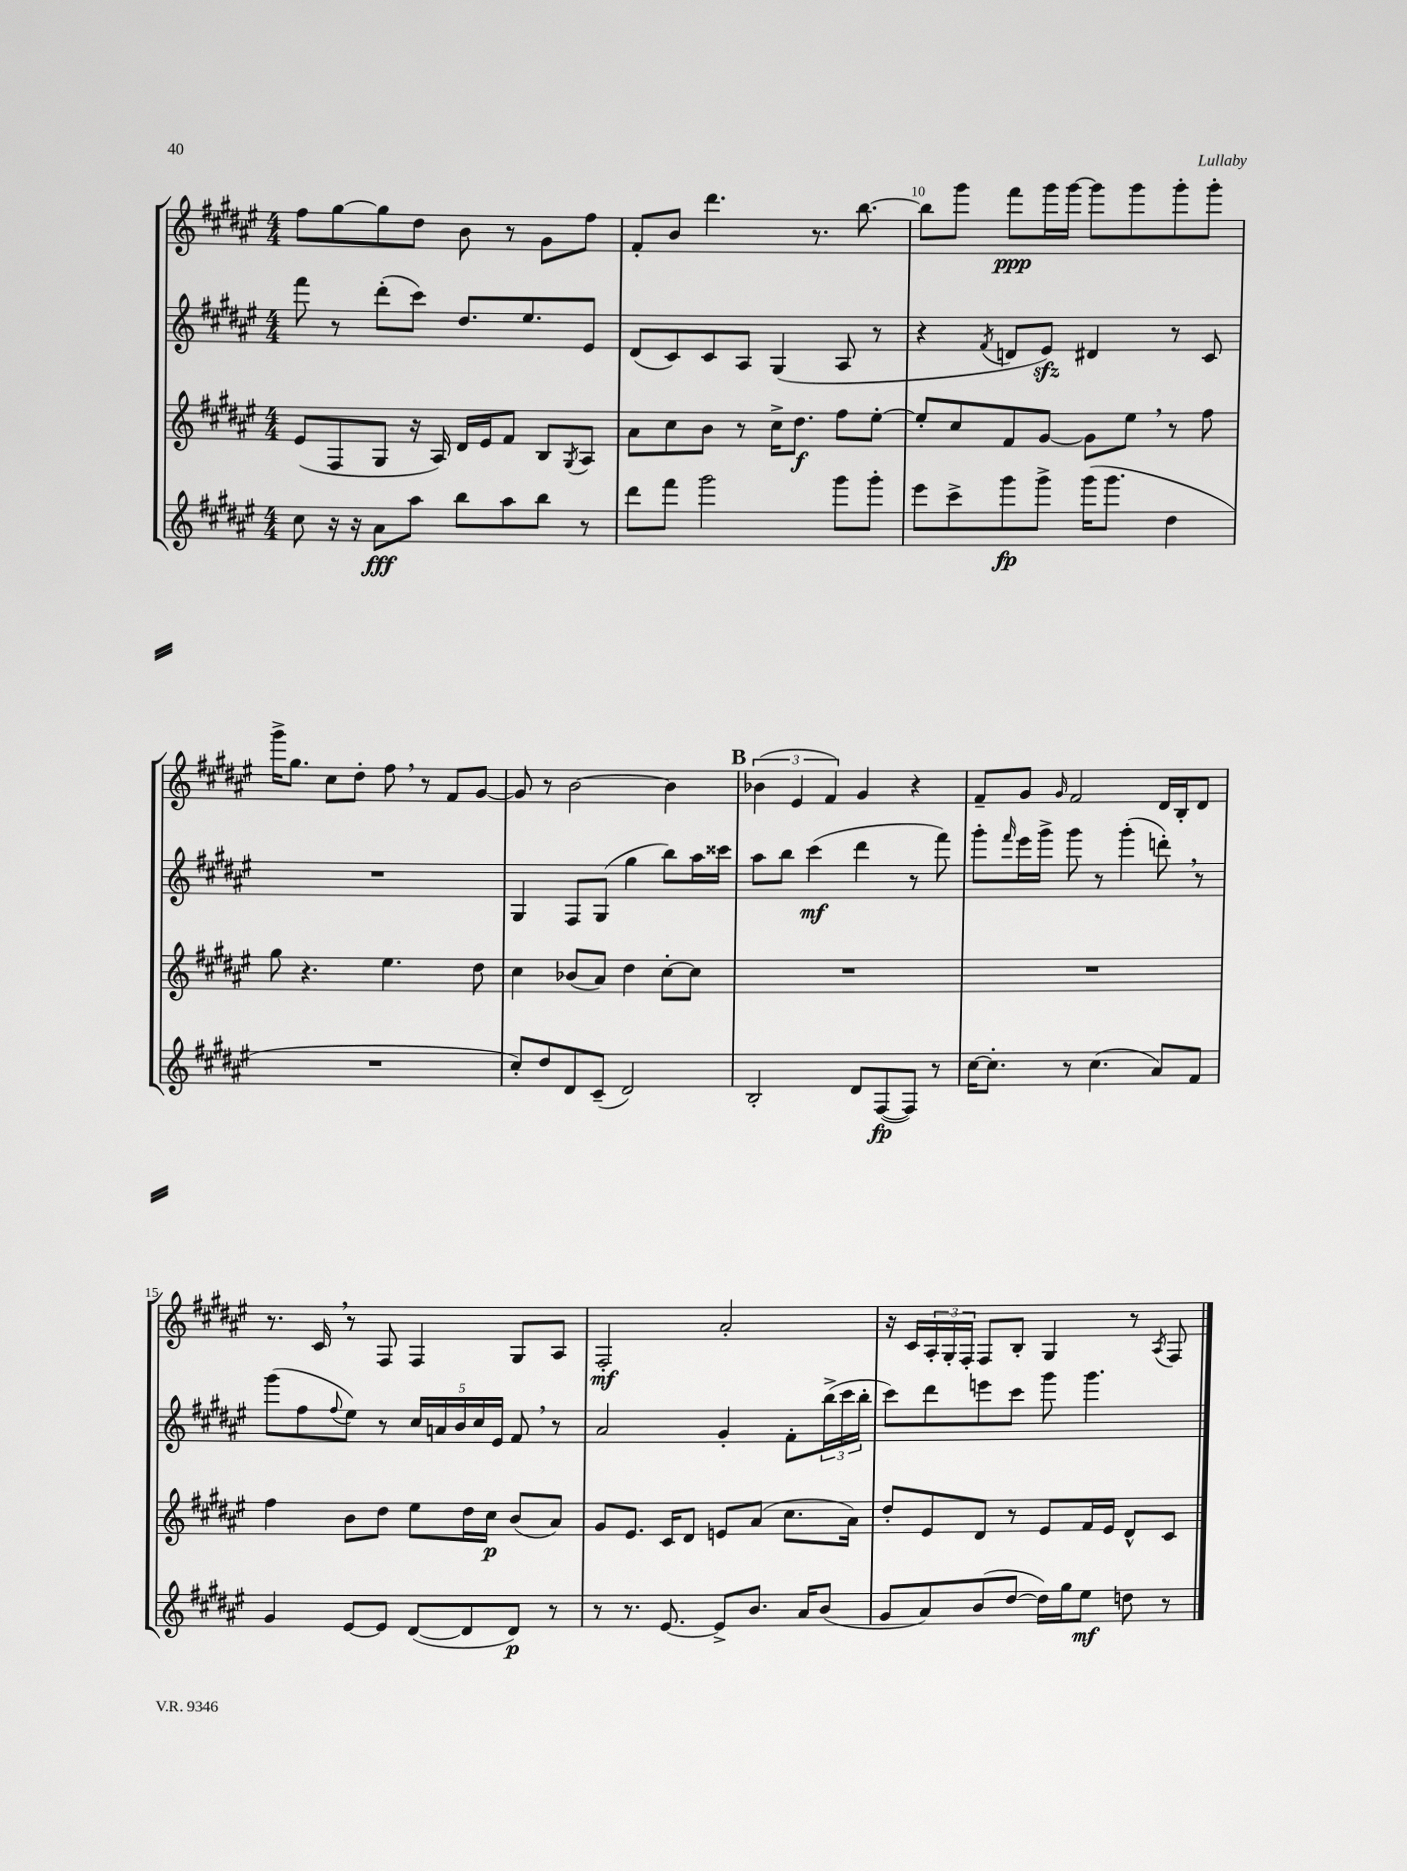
<<
\new StaffGroup <<
\new Staff = "s0" {
    \clef treble \key fis \major \numericTimeSignature \time 4/4
    fis''8 gis''8~ gis''8 dis''8 b'8 r8 gis'8 fis''8 |
    fis'8-. b'8 dis'''4. r8. b''8.~ |
    b''8 gis'''8 fis'''8\ppp gis'''16 gis'''16~ gis'''8 gis'''8 gis'''8-. gis'''8-. |
    gis'''16-> gis''8. cis''8 dis''8-. fis''8 \breathe r8 fis'8 gis'8~ |
    gis'8 r8 b'2~ b'4 |
    \mark \markup { \bold "B" } \tuplet 3/2 { bes'4( eis'4 fis'4) } gis'4 r4 |
    fis'8-- gis'8 \grace { gis'16 } fis'2 dis'16 b16-. dis'8 |
    r8. cis'16 \breathe r8 fis8 fis4 gis8 ais8 |
    fis2-.\mf ais'2-. |
    r16 cis'16 \tuplet 3/2 { ais16-. gis16-. fis16-. } fis8 b8-. gis4 r8 \acciaccatura { ais8 } fis8 \bar "|." |
}
\new Staff = "s1" {
    \clef treble \key fis \major \numericTimeSignature \time 4/4
    fis'''8 r8 dis'''8-.( cis'''8) dis''8. eis''8. eis'8 |
    dis'8( cis'8) cis'8 ais8 gis4( ais8 r8 |
    r4 \acciaccatura { fis'8 } d'8 eis'8\sfz) dis'4 r8 cis'8 |
    R1 |
    gis4 fis8 gis8( gis''4 b''8) ais''16 cisis'''16 |
    \mark \markup { \bold "B" } ais''8 b''8 cis'''4\mf( dis'''4 r8 fis'''8) |
    gis'''8-. \grace { fis'''16 } eis'''16 gis'''16-> gis'''8 r8 gis'''4-.( d'''8-.) \breathe r8 |
    gis'''8( fis''8 \appoggiatura { fis''8 } eis''8) r8 \tuplet 5/4 { cis''16 a'16 b'16 cis''16 eis'16 } fis'8 \breathe r8 |
    ais'2 gis'4-. fis'8-. \tuplet 3/2 { b''16->( cis'''16 b''16-. } |
    cis'''8) dis'''8 e'''8 cis'''8 gis'''8 gis'''4. \bar "|." |
}
\new Staff = "s2" {
    \clef treble \key fis \major \numericTimeSignature \time 4/4
    eis'8( fis8 gis8 r16 ais16) dis'16 eis'16 fis'8 b8 \acciaccatura { gis8 } ais8 |
    ais'8 cis''8 b'8 r8 cis''16-> dis''8.\f fis''8 eis''8~-. |
    eis''8-. cis''8 fis'8 gis'8~ gis'8 eis''8 \breathe r8 fis''8 |
    gis''8 r4. eis''4. dis''8 |
    cis''4 bes'8( ais'8) dis''4 cis''8~-. cis''8 |
    \mark \markup { \bold "B" } R1 |
    R1 |
    fis''4 b'8 dis''8 eis''8 dis''16 cis''16\p b'8( ais'8) |
    gis'8 eis'8. cis'16 dis'8 e'8 ais'8( cis''8. ais'16) |
    dis''8-. eis'8 dis'8 r8 eis'8 fis'16 eis'16 dis'8-^ cis'8 \bar "|." |
}
\new Staff = "s3" {
    \clef treble \key fis \major \numericTimeSignature \time 4/4
    cis''8 r16 r16 ais'8\fff ais''8 b''8 ais''8 b''8 r8 |
    dis'''8 fis'''8 gis'''2 gis'''8 gis'''8-. |
    eis'''8 cis'''8-> gis'''8\fp gis'''8-> gis'''16( gis'''8. dis''4 |
    R1 |
    cis''8-.) dis''8 dis'8 cis'8--( dis'2) |
    \mark \markup { \bold "B" } b2-. dis'8 fis8~\fp( fis8) r8 |
    cis''16~ cis''8.-. r8 cis''4.( ais'8) fis'8 |
    gis'4 eis'8~ eis'8 dis'8~( dis'8 dis'8\p) r8 |
    r8 r8. eis'8.~ eis'8-> b'8. ais'16 b'8( |
    gis'8 ais'8) b'8( dis''8~ dis''16) gis''16 eis''8\mf d''8 r8 \bar "|." |
}
>>
>>
\layout { \context { \Score currentBarNumber = #8 \override BarNumber.break-visibility = ##(#f #t #t) barNumberVisibility = #(every-nth-bar-number-visible 5) } }
